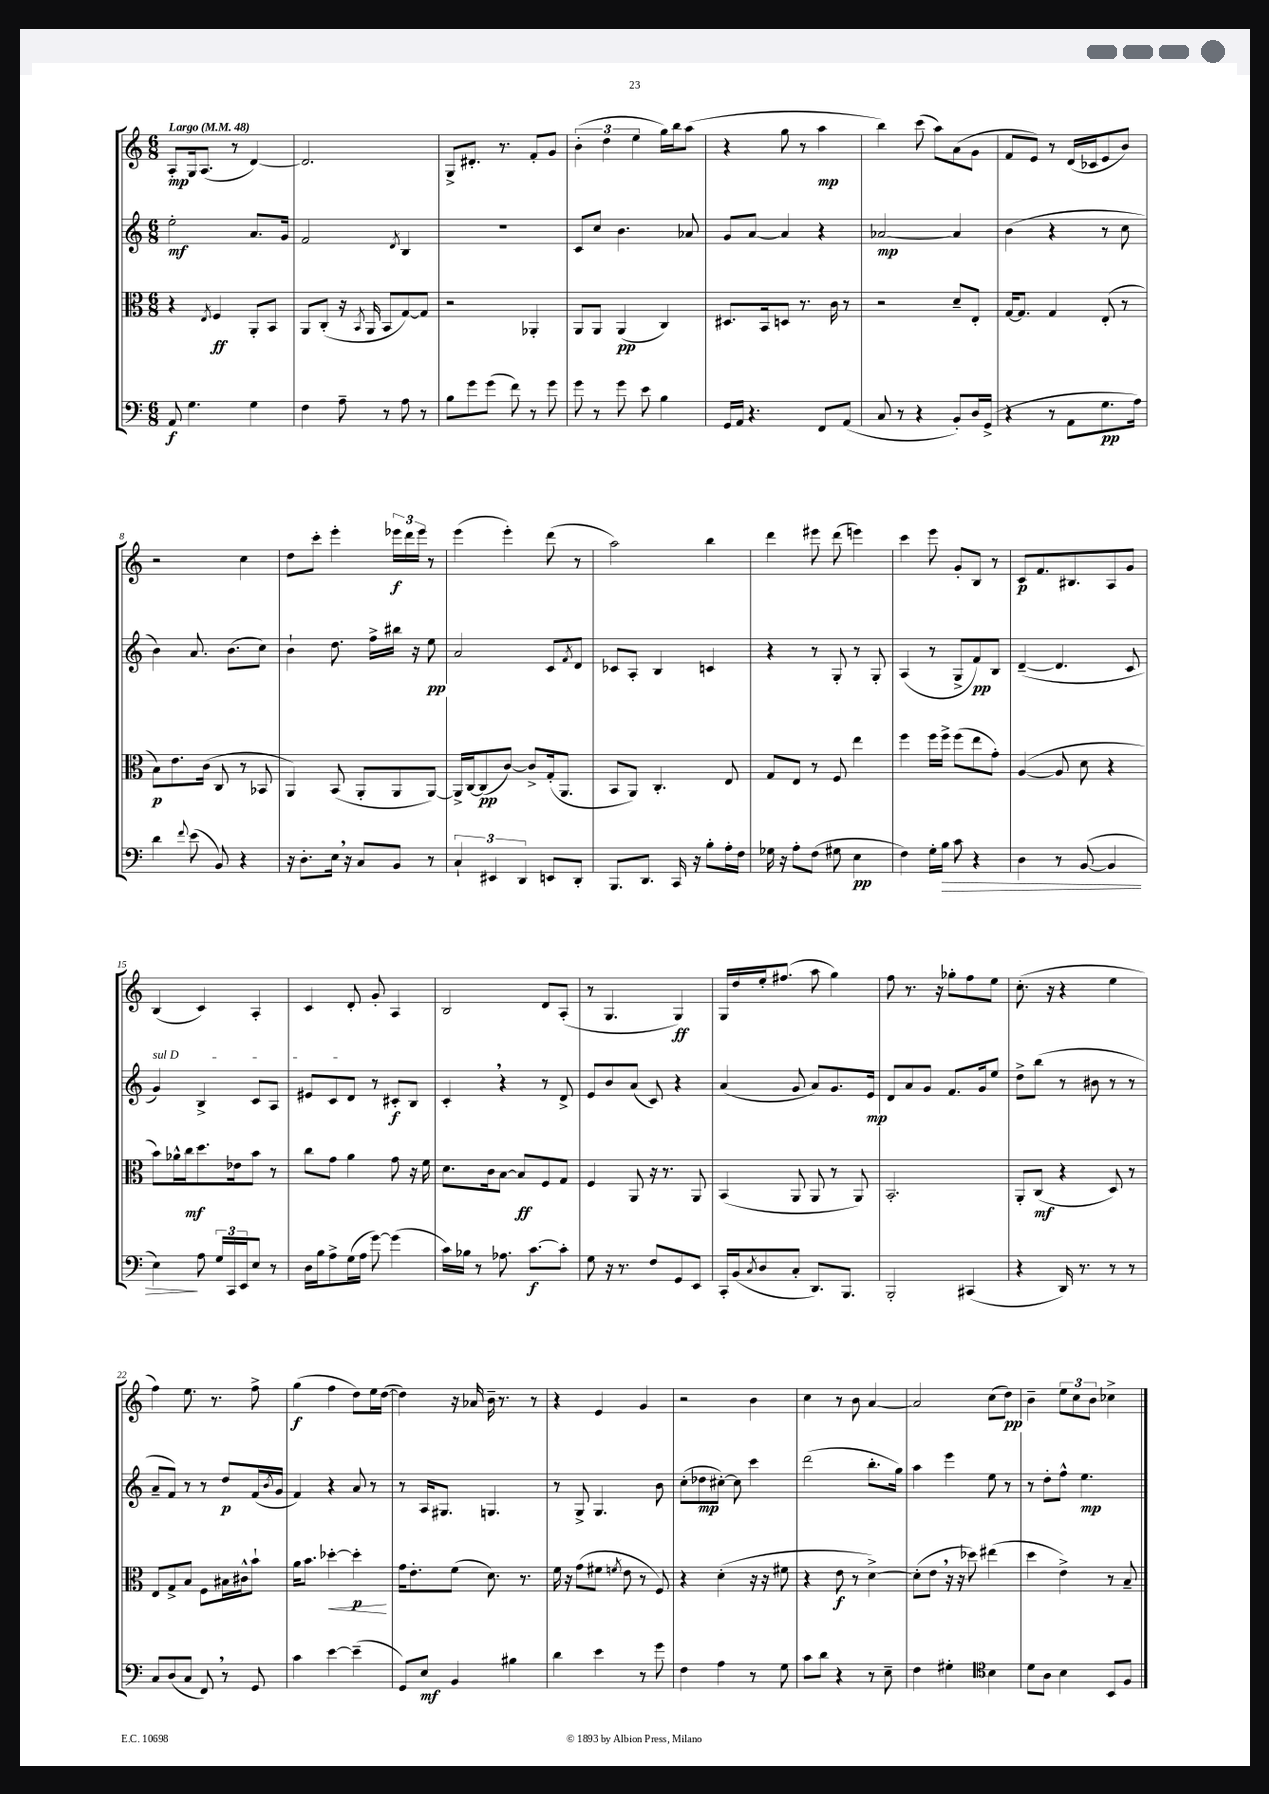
<<
\new StaffGroup <<
\new Staff = "s0" {
    \clef treble \key c \major \numericTimeSignature \time 6/8 \tempo "Largo" 4 = 48
    a8-.\mp g16 a8.( r8 d'4~) |
    d'2. |
    g8-> dis'8.-. r8. f'8-. g'8 |
    \tuplet 3/2 { b'4-.( d''4 e''4 } g''16) b''16 a''8( |
    r4 g''8 r8 a''4\mp |
    b''4) c'''8( a''8) a'8( g'8 |
    f'8 e'8) r8 d'16( ces'16 e'8 b'8) |
    r2 c''4 |
    d''8 c'''8-. e'''4-. \tuplet 3/2 { ees'''16\f d'''16 ees'''16 } r8 |
    e'''4( e'''4-.) d'''8( r8 |
    a''2) b''4 |
    d'''4 eis'''8 d'''8( e'''4) |
    c'''4 e'''8 g'8-. b8 r8 |
    c'8\p f'8. bis8. a8 g'8 |
    b4( c'4) a4-. |
    c'4 d'8-. g'8-. a4 |
    b2 d'8 a8-.( |
    r8 g4. g4\ff) |
    g16 d''16 e''16-. fis''8.( a''8 g''4) |
    f''8 r8. r16 ges''8-. f''8 e''8 |
    c''8.-.( r16 r4 e''4 |
    f''4) e''8. r8. f''8-> |
    g''4\f( f''4 d''8) e''16 d''16~( |
    d''4) r16 aes'16 b'16-- r8. r8 |
    r4 e'4 g'4 |
    r2 b'4 |
    c''4 r8 b'8 a'4~ |
    a'2 c''8( d''8\pp) |
    b'4-- \tuplet 3/2 { e''8 c''8 b'8 } ces''4-> \bar "|." |
}
\new Staff = "s1" {
    \clef treble \key c \major \numericTimeSignature \time 6/8
    e''2-.\mf a'8. g'16 |
    f'2 \acciaccatura { d'8 } b4 |
    R2. |
    c'8 c''8 b'4. aes'8 |
    g'8 a'8~ a'4 r4 |
    aes'2~\mp aes'4 |
    b'4( r4 r8 c''8 |
    b'4) a'8. b'8.( c''8) |
    b'4-! d''8. f''16-> bis''16 r16 e''8\pp |
    a'2 c'8 \acciaccatura { f'8 } d'8 |
    ces'8 a8-. b4 c'4 |
    r4 r8 g8-. r8 g8-. |
    a4( r8 g8-> f'8\pp) b8 |
    d'4~--( d'4. c'8 |
    \once \override TextSpanner.bound-details.left.text = \markup { \italic "sul D" } g'4\startTextSpan) b4-> c'8 a8 |
    eis'8 c'8 d'8\stopTextSpan r8 cis'8-.\f b8 |
    c'4-. \breathe r4 r8 d'8-> |
    e'8 b'8 a'8( c'8) r4 |
    a'4( g'8 a'8) g'8. e'16\mp |
    d'8 a'8 g'8 f'8. g'16 e''8 |
    d''8-> b''8( r8 bis'8 r8 r8 |
    a'8-- f'8) r8 r8 d''8\p f'16( \acciaccatura { b'8 } g'16 |
    f'4) r4 a'8 r8 |
    r8 a16 gis8. g4. |
    r8 g8-> g4. b'8 |
    c''8-.( des''8\mp cis''8~-.) cis''8 c'''4 |
    d'''2( b''8.-. g''16) |
    a''4 e'''4 e''8 r8 |
    r8 d''8-. f''8-^ e''4.\mp \bar "|." |
}
\new Staff = "s2" {
    \clef alto \key c \major \numericTimeSignature \time 6/8
    r4 \acciaccatura { e8 } f4\ff a,8-. b,8 |
    a,8 c8-.( r16 \acciaccatura { b,8 } a,16 b,8 g8~) g8 |
    r2 aes,4-. |
    a,8 a,8 a,4\pp( c4) |
    dis8. b,16 d8 r8. c'16 r8 |
    r2 d'8-- e8-. |
    g16~ g8. g4 e8-.( r8 |
    b8\p) e'8. c'16( c8 r8 bes,8 |
    a,4) b,8( a,8-. a,8 a,8~) |
    a,16-> c16~ c8\pp( c'8~) c'8-> g16-.( a,8. |
    b,8 a,8) c4.-. e8 |
    g8 e8 r8 f8 e''4 |
    f''4 f''16 f''16-> f''8( e''8 g'8-.) |
    a4~( a8 d'8 r4 |
    b'8) aes'16-^ c''16\mf d''8. ees'16 b'8 r8 |
    c''8 g'8 a'4 g'8 r16 f'16 |
    d'8. c'16 b8~ b8\ff f8 g8 |
    f4 a,8 r16 r8. a,8 |
    b,4( a,8 a,8 r8 a,8) |
    b,2.-. |
    a,8-. c8\mf( r4 d8) r8 |
    e8 g8-> b8 f8 bis16 cis'16-^ b'8-! |
    a'16 b'8. des''4~-.\< des''4-.\p\! |
    g'16 e'8.-. f'8( d'8.) r8. |
    f'16 r16 g'8( fis'8 \acciaccatura { f'8 } e'8 r8 f8) |
    r4 d'4-.( r16 r16 fis'8 |
    r4 e'8\f r8 d'4~->) |
    d'8-.( e'8 \breathe r16 r16 des''8) eis''4( |
    d''4 e'4->) r8 b8-- \bar "|." |
}
\new Staff = "s3" {
    \clef bass \key c \major \numericTimeSignature \time 6/8
    a,8\f g4. g4 |
    f4 a8-- r8 a8 r8 |
    b8 g'8 g'8( f'8) r8 g'8 |
    g'8 r8 g'8 e'8 b4 |
    g,16 a,16 r4. f,8 a,8( |
    c8 r8 r4 b,8-.) d16 g,16->( |
    r4 r8 a,8 g8.\pp a16) |
    d'4 \appoggiatura { f'8 } e'8( b,8) r4 |
    r16 d8.-. e16 \breathe r16 c8 b,8 r8 |
    \tuplet 3/2 { c4-! eis,4 d,4 } e,8 d,8-. |
    b,,8. d,8. c,16 r16 b8-. a16-. f16 |
    ges16 r16 a8-. f8( gis8 e4\pp |
    f4) g16-. b16\> c'8 r4 |
    d4 r8 b,8~( b,4 |
    e4\!) a8 \tuplet 3/2 { g16 c,16 e,16 } e8 r8 |
    d16 b16 a8-> g16( a16 g'8~) g'4( |
    c'16) bes16 r8 aes8. c'8.~\f c'8-. |
    g8 r16 r8. f8 g,8 e,8 |
    c,16-. b,16( \acciaccatura { c8 } d8 c8-. d,8.) b,,8. |
    b,,2-. cis,4( |
    r4 d,16) r8. r8 r8 |
    c8 d8( c8 f,8) \breathe r8 g,8 |
    c'4 e'4~ e'4--( |
    g,8) e8\mf b,4 bis4 |
    d'4 e'4 r8 g'8 |
    f4 a4 r8 g8 |
    c'8 d'8 r4 r8 e8-- |
    f4 gis4-. \clef tenor b4 |
    d'8 a8 b4 b,8 f8 \bar "|." |
}
>>
>>
